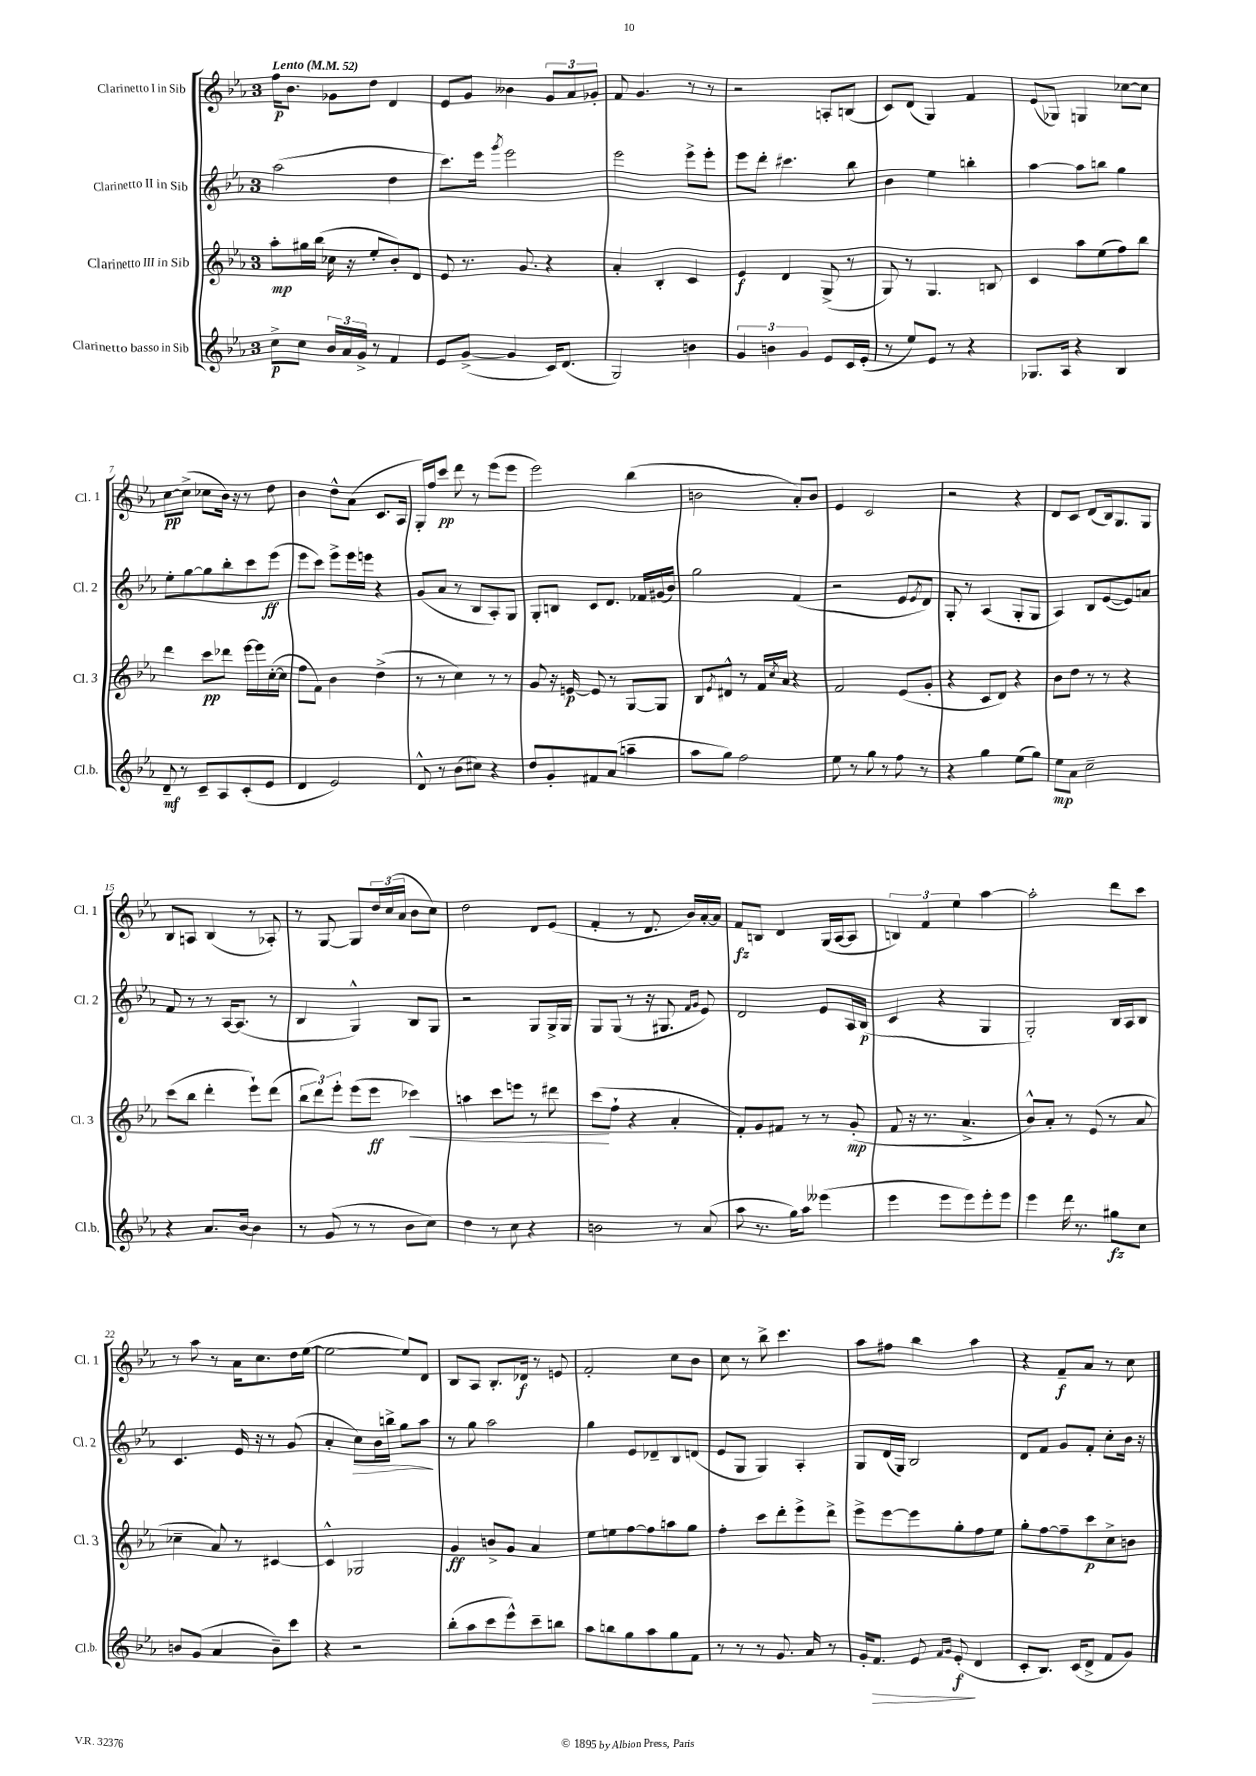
<<
\new StaffGroup <<
\new Staff = "s0" \with { instrumentName = "Clarinetto I in Sib" shortInstrumentName = "Cl. 1" } {
    \clef treble \key ees \major \once \override Staff.TimeSignature.style = #'single-digit \time 3/4 \tempo "Lento" 4 = 52
    f''16\p bes'8. ges'8 d''8 d'4 |
    ees'8 g'8 beses'4 \tuplet 3/2 { g'8 aes'8 ges'8-. } |
    f'8 g'4. r8 r8 |
    r2 a8-. b8( |
    c'8) d'8( g4) f'4 |
    ees'8( ges8) g4 ces''8~ ces''8 |
    c''8~\pp c''8->( ces''8 bes'16) r16 r8 d''8 |
    bes'4 d''8-^ aes'8( c'8. aes16 |
    g16-.) f''16 c'''8\pp d'''8 r8 ees'''8( ees'''8 |
    ees'''2) bes''4( |
    b'2 aes'8-.) b'8 |
    ees'4 c'2 |
    r2 r4 |
    d'8 c'8 d'8( bes16) g8. g8 |
    bes8 a8 bes4( r8 aes8-.) |
    r8 g8~ g8 \tuplet 3/2 { d''16 c''16( aes'16 } bes'8 c''8) |
    d''2 d'8 ees'8( |
    f'4-. r8 d'8. bes'16) aes'16~-. aes'16 |
    f'8\fz b8 d'4 g16( aes16~ aes8 |
    \tuplet 3/2 { b4) f'4 ees''4 } aes''4~ |
    aes''2-. d'''8 c'''8 |
    r8 aes''8 r8 aes'16 c''8. d''16 ees''16~( |
    ees''2~ ees''8) d'8 |
    bes8 aes8 bes8.-. des'16\f r8 e'8 |
    f'2-. c''8 bes'8 |
    c''8 r8 bes''8-> c'''4. |
    aes''8 fis''8 bes''4 aes''4 |
    r4 f'8--\f aes'8 r8 c''8 \bar "|." |
}
\new Staff = "s1" \with { instrumentName = "Clarinetto II in Sib" shortInstrumentName = "Cl. 2" } {
    \clef treble \key ees \major \once \override Staff.TimeSignature.style = #'single-digit \time 3/4
    aes''2( d''4 |
    c'''8.) ees'''16 \acciaccatura { g'''8 } ees'''2 |
    ees'''2 ees'''8-> ees'''8-. |
    ees'''8 d'''8-. cis'''4. bes''8 |
    bes'4 ees''4 b''4-. |
    aes''4~ aes''8 b''8 g''4 |
    ees''8-. g''8~ g''8 bes''8-. c'''8 ees'''8\ff( |
    ees'''8 c'''8) ees'''8-> ees'''16 e'''16 r4 |
    g'8( aes'8 r8 bes8 aes8-.) g8 |
    g8-. b8 c'8 d'8. fes'16 gis'16( bes'16) |
    g''2 f'4( |
    r2 ees'8 \acciaccatura { ees'8 } d'8) |
    g8-. r8 aes4( g8-. g8 |
    aes4) bes8 ees'8~( ees'8) a'8 |
    f'8 r8 r8 aes16~ aes8.( r8 |
    bes4 g4-^) bes8 g8 |
    r2 g8 g16-> g16 |
    g8 g8( r8 r16 gis8. \grace { f'16 g'16 } ees'8) |
    d'2 ees'8 aes16 bes16\p( |
    c'4 r4 g4 |
    g2-.) bes16 aes16 bes8 |
    c'4. ees'16 r16 r8 g'8( |
    aes'4-. c''8\>) bes'16 b''16-> g''8 aes''8\! |
    r8 g''8 aes''2 |
    g''4 ees'8 des'8-- bes8 d'8( |
    ees'8 g8 g4) aes4-. |
    g8 d'16( g16) bes2 |
    d'8 f'8 g'8 f'8-. c''8-. bes'16 r16 \bar "|." |
}
\new Staff = "s2" \with { instrumentName = "Clarinetto III in Sib" shortInstrumentName = "Cl. 3" } {
    \clef treble \key ees \major \once \override Staff.TimeSignature.style = #'single-digit \time 3/4
    aes''8-.\mp gis''16 bes''16( ces''16 r16 ees''8-. bes'8-.) d'8 |
    ees'8 r8. g'8. r4 |
    aes'4-. bes4-. c'4 |
    ees'4\f d'4 g8->( r8 |
    g8) r8 g4. b8 |
    c'4 aes''8 ees''8( f''8) bes''8 |
    d'''4 c'''8\pp des'''8 ees'''16~ ees'''16 c''16~-.( c''16 |
    f''8 f'8) bes'4 d''4->( |
    r8 r8 c''4) r8 r8 |
    g'8 r16 e'16~\p e'8 r8 g8~ g8 |
    bes8 \acciaccatura { ees'8 } dis'8-^ r8 f'16 \acciaccatura { c''8 } aes'16 r4 |
    f'2 ees'8( g'8-. |
    r4 c'8 d'8) r4 |
    bes'8 d''8 r8 r8 r4 |
    c'''8( bes''8 d'''4-. ees'''8-!) d'''8( |
    \tuplet 3/2 { bes''8 d'''8) ees'''8-. } ees'''8( ees'''8\ff ces'''4\<) |
    a''4 c'''8 e'''8 r8 dis'''8 |
    c'''8\!( f''8-! r4 aes'4-. |
    f'8-.) g'8 fis'8 r8 r8 g'8-.\mp( |
    f'8 r16 r8. aes'4.-> |
    bes'8-^) aes'8-. r8 ees'8( r8 aes'8 |
    ces''4-- aes'8) r8 cis'4~ |
    cis'4-^ ges2 |
    g'4\ff b'8-> g'8 aes'4 |
    ees''8 e''8 f''8~ f''8 a''8 g''8 |
    f''4-. c'''8 d'''8-. ees'''8-> d'''8-> |
    ees'''8-> ees'''8~ ees'''8 g''8-. f''8 ees''8 |
    g''8-. f''8~ f''8-- c'''8\p c''8-> b'8 \bar "|." |
}
\new Staff = "s3" \with { instrumentName = "Clarinetto basso in Sib" shortInstrumentName = "Cl.b." } {
    \clef treble \key ees \major \once \override Staff.TimeSignature.style = #'single-digit \time 3/4
    c''8->\p c''8 \tuplet 3/2 { bes'16 aes'16 g'16-> } r8 f'4 |
    ees'8 g'8~->( g'4 c'16) d'8.( |
    g2) b'4 |
    \tuplet 3/2 { g'4 b'4 g'4 } ees'8 c'16 ees'16-.( |
    r8 ees''8) ees'8 r8 r4 |
    ges8. aes16 r4 bes4 |
    d'8--\mf r8 c'8-- aes8 c'8-.( ees'8 |
    d'4 ees'2) |
    d'8-^ r8 bes'8( cis''8) r4 |
    d''8 g'8-. fis'8 aes'8( a''4-- |
    aes''8 g''8) f''2 |
    ees''8 r8 g''8 r8 f''8 r8 |
    r4 g''4 ees''8( g''8) |
    ees''8\mp aes'8 c''2-- |
    r4 aes'8. bes'16~ bes'4 |
    r8 g'8( r8 r8 bes'8 c''8) |
    d''4 r8 c''8 r4 |
    b'2 r8 aes'8( |
    aes''8 r8. g''16) aes''8 eeses'''4( |
    ees'''4 ees'''8 ees'''8) ees'''8-. ees'''8 |
    ees'''4 d'''16 r8. gis''8\fz c''8 |
    b'8 g'8( aes'4 b'8--) c'''8 |
    r4 r2 |
    bes''8-.( aes''8 c'''8 ees'''8-^) c'''8-- b''8 |
    aes''8 b''8 g''8 aes''8 g''8 f'8 |
    r8 r8 r8 g'8. aes'16 r8 |
    g'16-. f'8.\> ees'8 \grace { f'16 g'16 } ees'8-.\f\!( d'4 |
    c'8-. bes8.) c'16( d'8-> f'8 g'8) \bar "|." |
}
>>
>>
